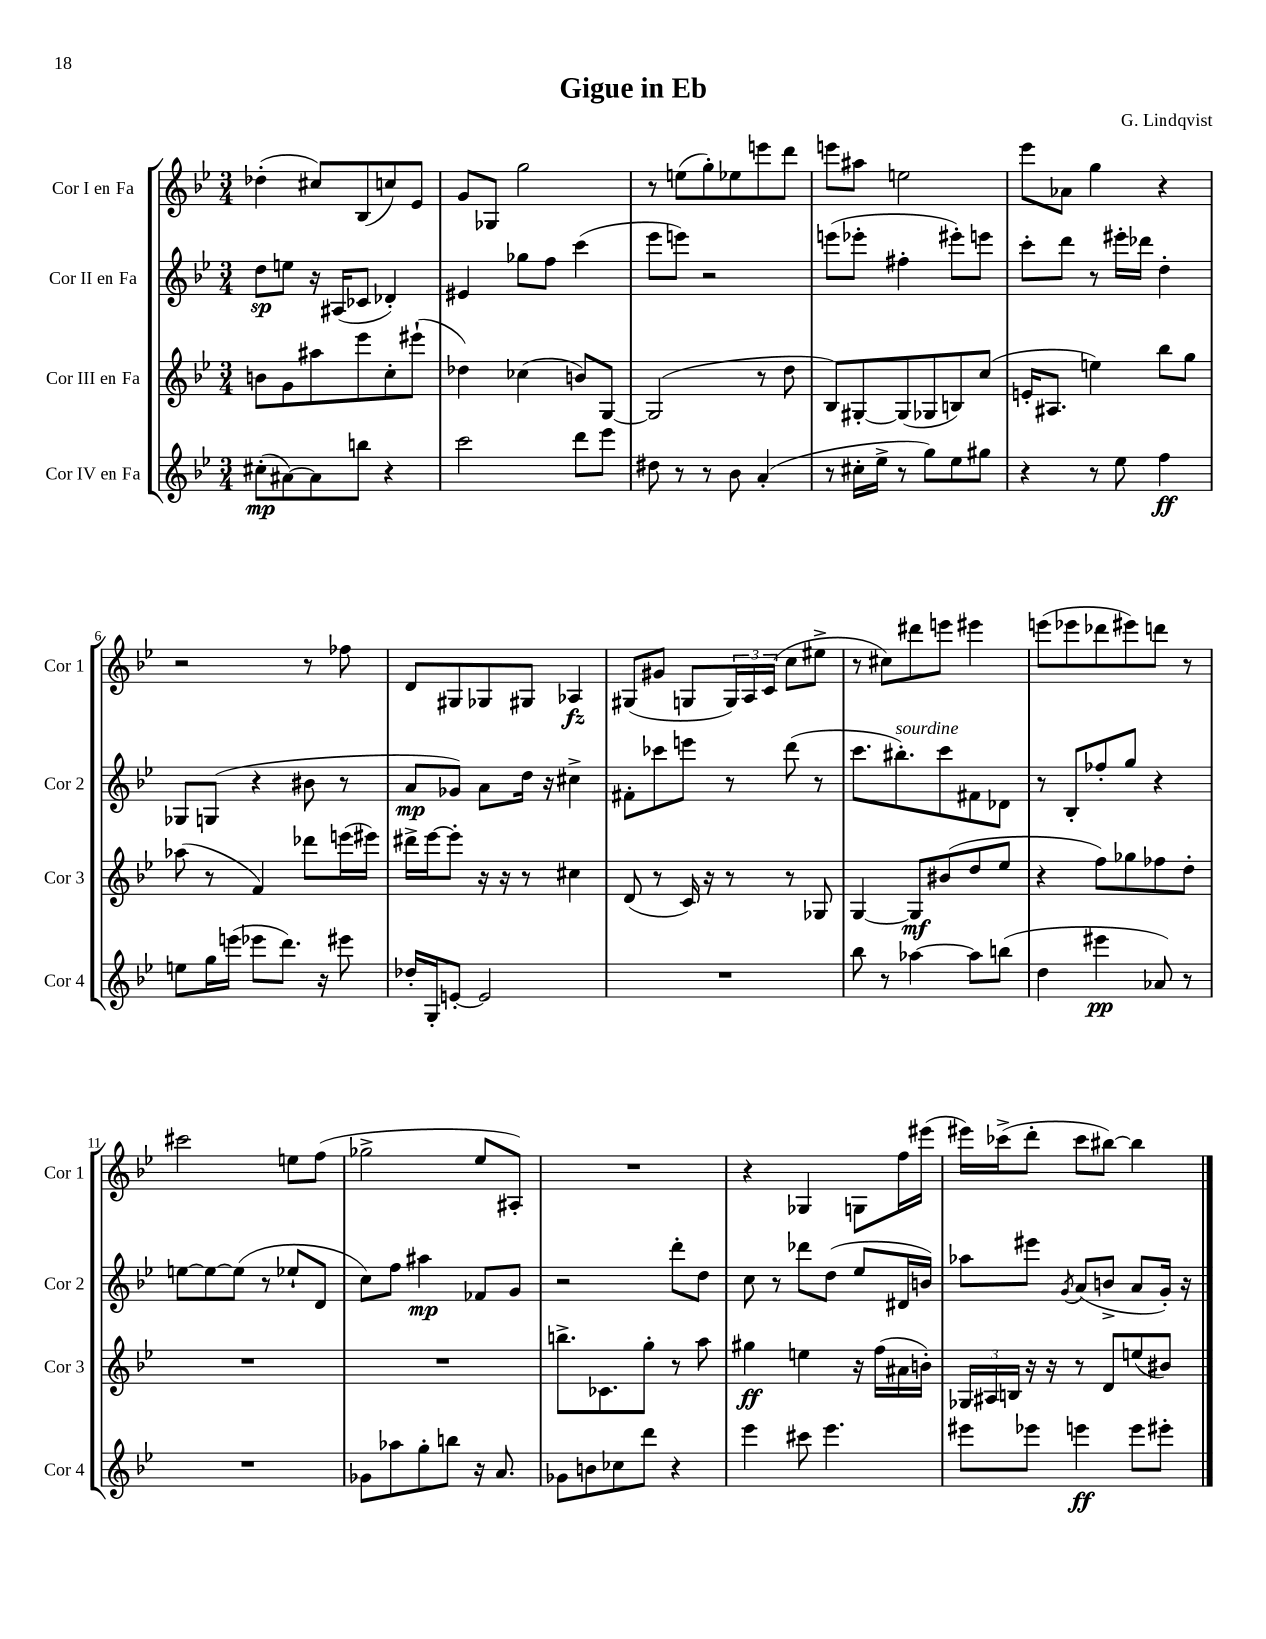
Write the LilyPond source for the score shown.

\header { title = "Gigue in Eb" composer = "G. Lindqvist" }
<<
\new StaffGroup <<
\new Staff = "s0" \with { instrumentName = "Cor I en Fa" shortInstrumentName = "Cor 1" } {
    \clef treble \key bes \major \numericTimeSignature \time 3/4
    des''4-.( cis''8) bes8( c''8) ees'8 |
    g'8 ges8 g''2 |
    r8 e''8( g''8-.) ees''8 e'''8 d'''8 |
    e'''8 ais''8 e''2 |
    ees'''8 aes'8 g''4 r4 |
    r2 r8 fes''8 |
    d'8 gis8 ges8 gis8 aes4\fz |
    gis8( gis'8 g8 \tuplet 3/2 { g16) a16 c'16( } c''8 eis''8-> |
    r8 cis''8) dis'''8 e'''8 eis'''4 |
    e'''8( ees'''8 des'''8 eis'''8) d'''8 r8 |
    cis'''2 e''8 f''8( |
    ges''2-> ees''8 ais8-.) |
    R2. |
    r4 ges4 g8 f''16 eis'''16( |
    eis'''16) ces'''16->( d'''8-. ces'''8 bis''8~) bis''4 \bar "|." |
}
\new Staff = "s1" \with { instrumentName = "Cor II en Fa" shortInstrumentName = "Cor 2" } {
    \clef treble \key bes \major \numericTimeSignature \time 3/4
    d''8\sp e''8 r16 ais16( ces'8 des'4-.) |
    eis'4 ges''8 f''8 c'''4( |
    ees'''8 e'''8) r2 |
    e'''8( ees'''8-. fis''4-. eis'''8-.) e'''8 |
    c'''8-. d'''8 r8 eis'''16-. des'''16 d''4-. |
    ges8 g8( r4 bis'8 r8 |
    a'8\mp ges'8) a'8 d''16 r16 cis''4-> |
    fis'8-. ces'''8 e'''8 r8 d'''8( r8 |
    c'''8. bis''8.-.^\markup { \italic "sourdine" }) c'''8 fis'8 des'8 |
    r8 bes8-. fes''8-. g''8 r4 |
    e''8~ e''8~ e''8( r8 ees''8-! d'8 |
    c''8) f''8 ais''4\mp fes'8 g'8 |
    r2 d'''8-. d''8 |
    c''8 r8 des'''8 d''8( ees''8 dis'16 b'16) |
    aes''8 eis'''8 \acciaccatura { g'8 } a'8( b'8-> a'8 g'16-.) r16 \bar "|." |
}
\new Staff = "s2" \with { instrumentName = "Cor III en Fa" shortInstrumentName = "Cor 3" } {
    \clef treble \key bes \major \numericTimeSignature \time 3/4
    b'8 g'8 ais''8 ees'''8 c''8-. eis'''8-!( |
    des''4) ces''4( b'8) g8~ |
    g2( r8 d''8 |
    bes8) gis8~-. gis8( ges8 b8) c''8( |
    e'16-. ais8. e''4) bes''8 g''8 |
    aes''8( r8 f'4) des'''8 e'''16( eis'''16) |
    dis'''16-> ees'''16~ ees'''8-. r16 r16 r8 cis''4 |
    d'8( r8 c'16) r16 r8 r8 ges8 |
    g4~ g8\mf bis'8( d''8 ees''8 |
    r4 f''8) ges''8 fes''8 d''8-. |
    R2. |
    R2. |
    b''8.-> ces'8. g''8-. r8 a''8 |
    gis''4\ff e''4 r16 f''16( ais'16 b'16-.) |
    \tuplet 3/2 { ges16 ais16 b16 } r16 r16 r8 d'8 e''8( bis'8) \bar "|." |
}
\new Staff = "s3" \with { instrumentName = "Cor IV en Fa" shortInstrumentName = "Cor 4" } {
    \clef treble \key bes \major \numericTimeSignature \time 3/4
    cis''8-.\mp( ais'8~) ais'8 b''8 r4 |
    c'''2 d'''8 ees'''8 |
    dis''8 r8 r8 bes'8 a'4-.( |
    r8 cis''16-. ees''16-> r8 g''8) ees''8 gis''8 |
    r4 r8 ees''8 f''4\ff |
    e''8 g''16 e'''16( ees'''8 d'''8.) r16 eis'''8 |
    des''16-. g16-. e'8~-. e'2 |
    R2. |
    bes''8 r8 aes''4~ aes''8 b''8( |
    d''4 eis'''4\pp aes'8) r8 |
    R2. |
    ges'8 aes''8 g''8-. b''8 r16 a'8. |
    ges'8 b'8 ces''8 d'''8 r4 |
    ees'''4 cis'''8 ees'''4. |
    eis'''8 ees'''8 e'''4\ff e'''8 eis'''8-. \bar "|." |
}
>>
>>
